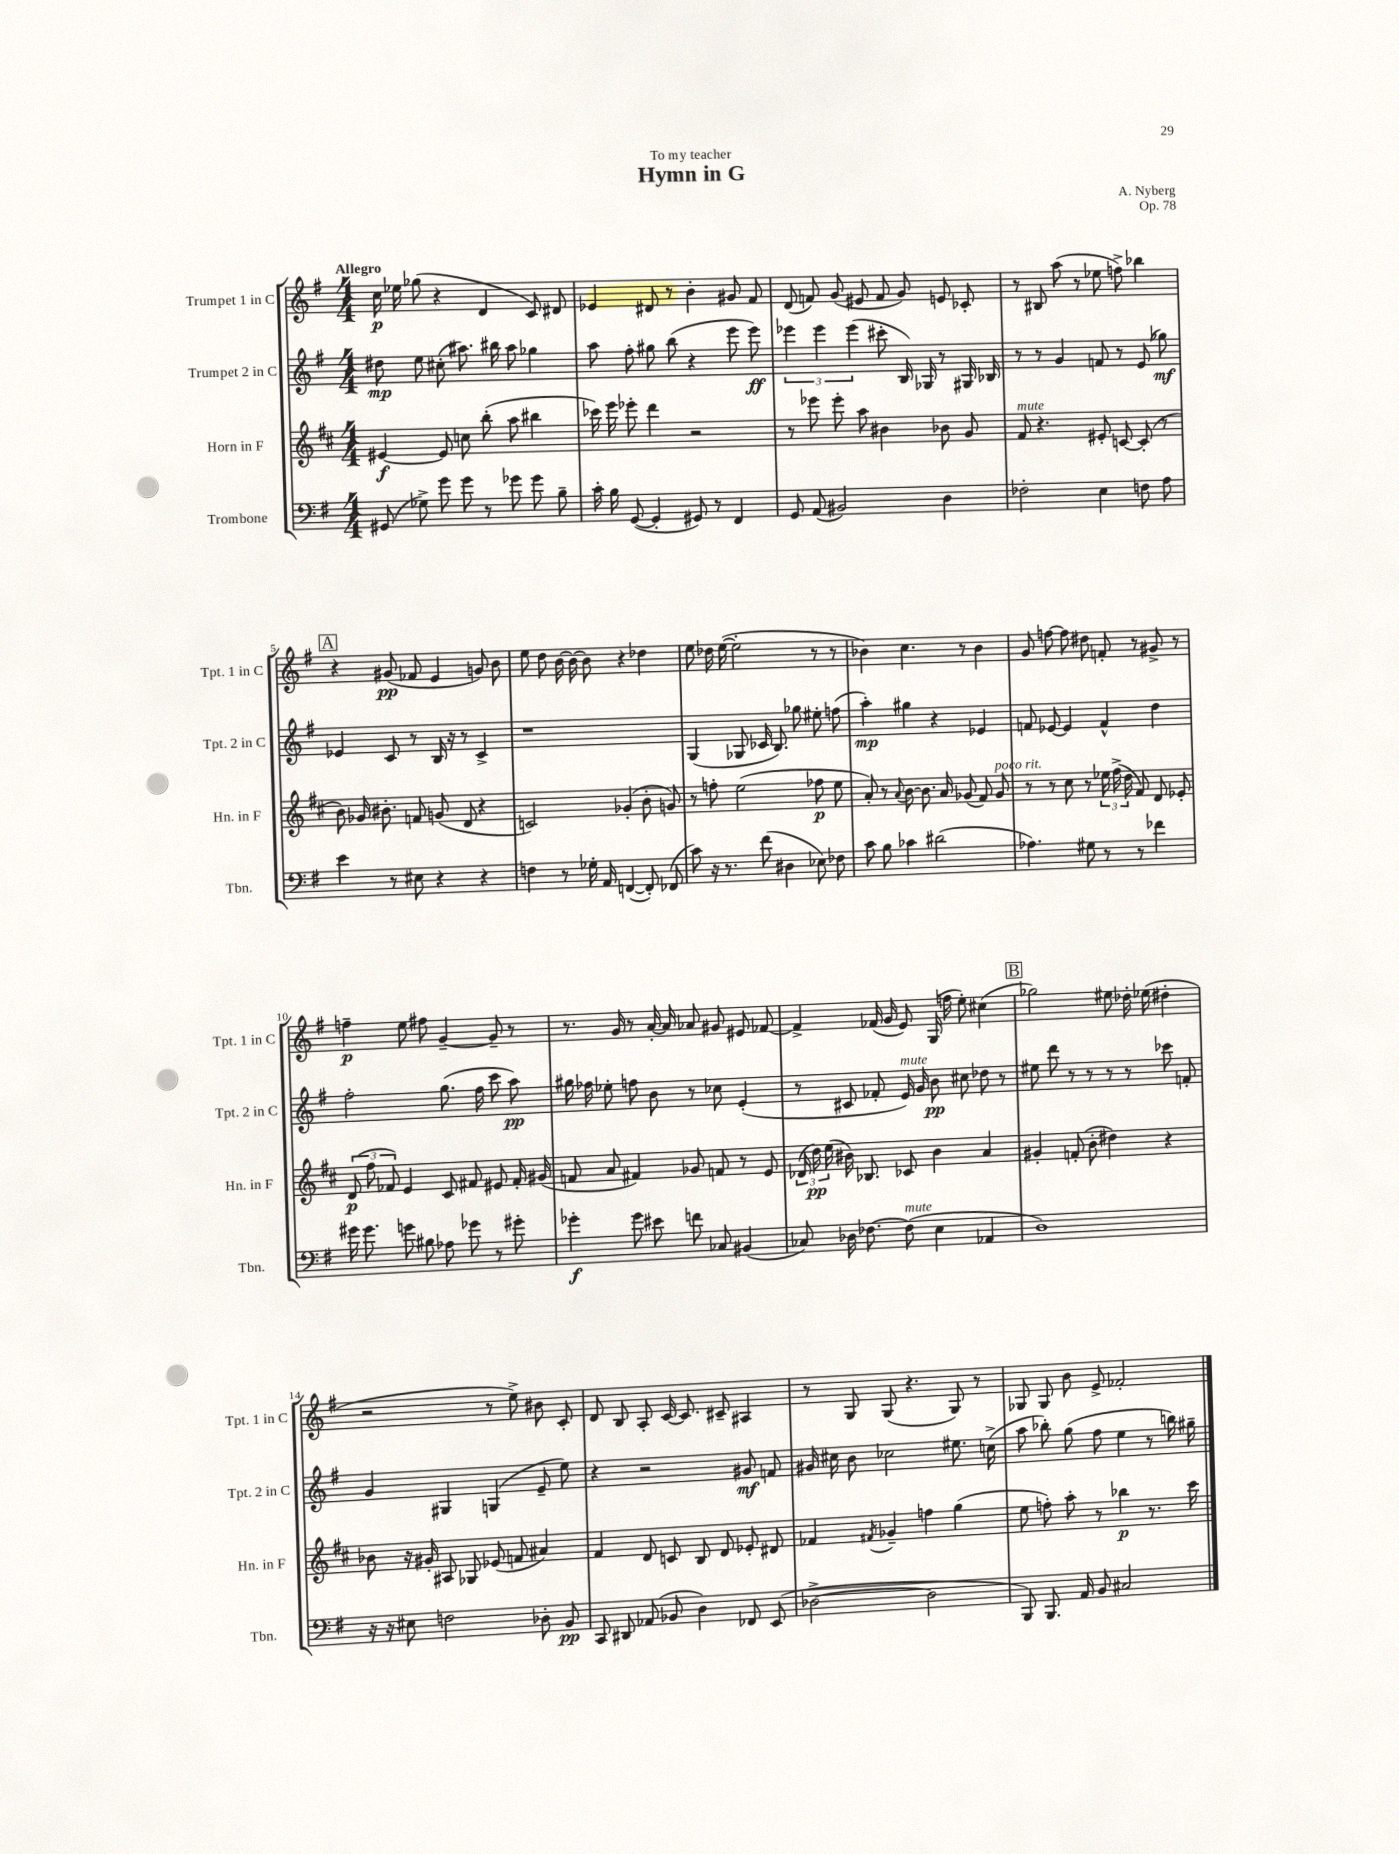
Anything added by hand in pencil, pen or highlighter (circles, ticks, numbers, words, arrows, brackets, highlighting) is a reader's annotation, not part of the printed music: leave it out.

**kern	**dynam	**kern	**dynam	**kern	**dynam	**kern	**dynam
*part4	*part4	*part3	*part3	*part2	*part2	*part1	*part1
*staff4	*staff4	*staff3	*staff3	*staff2	*staff2	*staff1	*staff1
*I"Trombone	*	*I"Horn in F	*	*I"Trumpet 2 in C	*	*I"Trumpet 1 in C	*
*I'Tbn.	*	*I'Hn. in F	*	*I'Tpt. 2 in C	*	*I'Tpt. 1 in C	*
*clefF4	*	*clefG2	*	*clefG2	*	*clefG2	*
*k[f#]	*	*k[f#c#]	*	*k[f#]	*	*k[f#]	*
*M4/4	*	*M4/4	*	*M4/4	*	*M4/4	*
=1	=1	=1	=1	=1	=1	=1	=1
!	!	!	!	!	!	!LO:TX:a:B:t=Allegro	!
(8GG#X/	.	[4e#X/	f	8dd#X\	mp	16cc\	p
.	.	.	.	.	.	16ee-X\	.
8G-X^\)	.	.	.	8ee\	.	(8gg-X\	.
8g\	.	8e#/]	.	(8cc#X'\	.	4r	.
8g\	.	8ccn\	.	8.aa#X\)	.	.	.
8r	.	(8bb'\	.	.	.	4d/	.
.	.	.	.	16bb#X\	.	.	.
8g-X\	.	8aa\	.	8aa#\	.	.	.
8g-\	.	4bb#X\	.	4gg-X\	.	8c/)	.
8B~\	.	.	.	.	.	8d#X/	.
=2	=2	=2	=2	=2	=2	=2	=2
16c'\	.	16ccc-X\)	.	8aa\	.	4e-X/	.
16B\	.	16eee\	.	.	.	.	.
([8GG/	.	8eee-X'\	.	8ff#'\	.	.	.
4GG'/]	.	4ddd\	.	8gg#X\	.	8d#X/	.
.	.	.	.	(8bb\	.	8r	.
8GG#X/)	.	2r	.	4r	.	4b'\	.
8r	.	.	.	.	.	.	.
4FF#/	.	.	.	8eee\	.	8g#X/	.
.	.	.	.	8eee\)	ff	8f#/	.
=3	=3	=3	=3	=3	=3	=3	=3
8GG/	.	8r	.	6eee-X\	.	(8d/	.
(8AA/	.	8eee-X\	.	.	.	8fn/)	.
.	.	.	.	6eee-\	.	.	.
2BB#X/)	.	8eee-'\	.	.	.	(8g/	.
.	.	.	.	(6eee-\	.	.	.
.	.	8aa\	.	.	.	8e#X/	.
.	.	4b#X\	.	8ccc#X'\	.	8f/	.
.	.	.	.	16B/)	.	8g/)	.
.	.	.	.	16G-X/	.	.	.
4D\	.	8b-X\	.	8r	.	8en/	.
.	.	8g/	.	16G#X/	.	8c-X'/	.
.	.	.	.	16B-X/	.	.	.
=4	=4	=4	=4	=4	=4	=4	=4
!	!	!LO:TX:a:i:t=mute	!	!	!	!	!
2F-X'\	.	8f#/	.	8r	.	8r	.
.	.	4.r	.	8r	.	8B#X/	.
.	.	.	.	4g/	.	(8aa\	.
.	.	.	.	.	.	8r	.
4E\	.	8e#X'/	.	8fn/	.	8ee-X\	.
.	.	[8cn/	.	8r	.	8ffn^\)	.
8Fn\	.	(8c'/]	.	(8e/	.	4bb-X\	.
8A\	.	8r	.	8gg-X\)	mf	.	.
!!LO:LB:g=z
!!LO:REH:place=s1:t=A
=5	=5	=5	=5	=5	=5	=5	=5
4e\	.	8b\)	.	4e-X/	.	4r	.
.	.	16g-X/	.	.	.	.	.
.	.	8.b#X'\	.	.	.	.	.
8r	.	.	.	8c/	.	(8g#X/	pp
8E#X\	.	8fn/	.	8r	.	8f-X/	.
4r	.	(8gn/	.	16B/	.	4e/	.
.	.	.	.	16r	.	.	.
.	.	8d/	.	8r	.	.	.
4r	.	4r	.	4c^/	.	8gn/)	.
.	.	.	.	.	.	8b\	.
=6	=6	=6	=6	=6	=6	=6	=6
4Fn\	.	2cn/)	.	1r	.	8ee\	.
.	.	.	.	.	.	8dd\	.
8r	.	.	.	.	.	[16b\	.
.	.	.	.	.	.	16b\_	.
16G-X'\	.	.	.	.	.	8b\]	.
16AA/	.	.	.	.	.	.	.
([4FFn/	.	(4g-X'/	.	.	.	4r	.
8FF'/])	.	8b'\	.	.	.	4dd-X\	.
(8FF-X/	.	8gn/)	.	.	.	.	.
=7	=7	=7	=7	=7	=7	=7	=7
8c\)	.	8r	.	(4G/	.	8ee\	.
16r	.	8ffn'\	.	.	.	16dd-X\	.
8.r	.	.	.	.	.	([16ee\	.
.	.	(2ee\	.	8G-X/	.	2ee'\]	.
(8f#\	.	.	.	16c-X/	.	.	.
.	.	.	.	8.B/)	.	.	.
4D#X\	.	.	.	.	.	.	.
.	.	.	.	8gg-X\	.	.	.
8E-X\)	.	8ff-X\	p	8ee#X'\	.	8r	.
8F-X\	.	8ee\	.	(8ffn\	.	8r	.
=8	=8	=8	=8	=8	=8	=8	=8
8c\	.	8a'/)	.	4aa'\)	mp	4b-X\)	.
8B\	.	8r	.	.	.	.	.
.	.	8qqa/	.	.	.	.	.
4c-X\	.	[8b\	.	4gg#X\	.	4.cc\	.
.	.	8.b\]	.	.	.	.	.
(2d#X\	.	.	.	4r	.	.	.
.	.	16a/	.	.	.	.	.
.	.	(8g-X/	.	.	.	8r	.
.	.	8f#/)	.	4e-X/	.	4b-\	.
!	!	!LO:TX:a:i:t=poco rit.	!	!	!	!	!
.	.	8g-/	.	.	.	.	.
=9	=9	=9	=9	=9	=9	=9	=9
4.A-X\)	.	8r	.	8fn/	.	8g/	.
.	.	8r	.	[8e-X/	.	[8ffn\	.
.	.	8cc#\	.	4e-/]	.	8ff\]	.
8G#X\	.	8r	.	.	.	8dd#X\	.
8r	.	24ee-X\	.	4f^^/	.	8fn'/	.
.	.	(24ff#^\	.	.	.	.	.
.	.	24dd\	.	.	.	.	.
8r	.	8f#/)	.	.	.	8r	.
4f-X\	.	8d/	.	4dd\	.	8g#X^/	.
.	.	8e-X'/	.	.	.	8r	.
!!LO:LB:g=z
=10	=10	=10	=10	=10	=10	=10	=10
16g#X\	.	(12d/	p	2ff#'\	.	4ffn~\	p
8.g#\	.	.	.	.	.	.	.
.	.	12ff#\	.	.	.	.	.
.	.	12f-X/)	.	.	.	.	.
8gn\	.	4e/	.	.	.	8ee\	.
8B#X\	.	.	.	.	.	8ff#X\	.
8A-X\	.	8c#/	.	(8.gg\	.	[4g~/	.
8g-X\	.	8f#X/	.	.	.	.	.
.	.	.	.	16ff#\	.	.	.
8r	.	8e#X/	.	8ccc\	.	8g~/]	.
8g#X'\	.	16f#'/	.	8aa\)	pp	8r	.
.	.	(16g#X/	.	.	.	.	.
=11	=11	=11	=11	=11	=11	=11	=11
4g-X'\	f	8fn/	.	16gg#X\	.	8.r	.
.	.	.	.	16ff-X\	.	.	.
.	.	8a/	.	8ee-X'\	.	.	.
.	.	.	.	.	.	16g/	.
8g-\	.	4f#X/)	.	8ffn\	.	8r	.
8e#X\	.	.	.	8b\	.	[16a'/	.
.	.	.	.	.	.	16a/]	.
8fn\	.	8g-X/	.	8r	.	8a-X/	.
8C-X/	.	8fn/	.	8cc-X\	.	8g#X/	.
(4BB#X/	.	8r	.	(4e'/	.	8e#X/	.
.	.	8e/	.	.	.	[8f-X/	.
=12	=12	=12	=12	=12	=12	=12	=12
8C-X/)	.	(24d-X/	.	8r	.	4f-^/]	.
.	.	24dd\)	pp	.	.	.	.
.	.	(24ee\	.	.	.	.	.
16D-X\	.	16b#X\)	.	8c#X/	.	.	.
[8.F-X\	.	8.B-X/	.	.	.	.	.
.	.	.	.	8f-X'/	.	(16f-X/	.
.	.	.	.	.	.	16g/	.
!	!	!	!	!LO:TX:a:i:t=mute	!	!	!
!LO:TX:a:i:t=mute	!	!	!	!	!	!	!
(8F-\]	.	8c-X/	.	16e/)	.	8e/)	.
.	.	.	.	16g/	.	.	.
4E\	.	4b#\	.	8b\	pp	(16G/	.
.	.	.	.	.	.	16ffn\	.
.	.	.	.	8cc#X\	.	8ee'\)	.
4AA-X/	.	4a/	.	8dd-X\	.	(4cc#X\	.
.	.	.	.	8r	.	.	.
!!LO:REH:place=s1:t=B
=13	=13	=13	=13	=13	=13	=13	=13
1D)	.	4g#X'/	.	8ee#X\	.	2gg-X\)	.
.	.	.	.	8ddd\	.	.	.
.	.	(8fn'/	.	8r	.	.	.
.	.	8b'\	.	8r	.	.	.
.	.	4dd#X\)	.	8r	.	8ee#X\	.
.	.	.	.	8r	.	16dd-X'\	.
.	.	.	.	.	.	(16ee-X\	.
.	.	4r	.	8ccc-X\	.	4dd#X'\	.
.	.	.	.	8fn'/	.	.	.
!!LO:LB:g=z
=14	=14	=14	=14	=14	=14	=14	=14
16r	.	8b-X\	.	4g/	.	2r	.
16r	.	.	.	.	.	.	.
8E#X\	.	16r	.	.	.	.	.
.	.	16g#X'/	.	.	.	.	.
2Fn\	.	8A#X/	.	4G#X/	.	.	.
.	.	8G-X/	.	.	.	.	.
.	.	(8e-X/	.	(4Gn/	.	8r	.
.	.	8fn/	.	.	.	8ee^\)	.
8D-X'\	.	4a#X/)	.	8e~/	.	8b#X\	.
8BB/	pp	.	.	8ee\)	.	8c'/	.
=15	=15	=15	=15	=15	=15	=15	=15
8CC/	.	4f#/	.	4r	.	8d/	.
8DD#X/	.	.	.	.	.	8B/	.
(8AA-X/	.	8d/	.	2r	.	8A'/	.
8BB-X/	.	8cn/	.	.	.	[16c/	.
.	.	.	.	.	.	8.c/]	.
4D\)	.	8B/	.	.	.	.	.
.	.	8d/	.	.	.	8c#X~/	.
8FF-X/	.	8e-X'/	.	8g#X/	mf	4A#X/	.
(8EE/	.	8d#X/	.	8fn/	.	.	.
=16	=16	=16	=16	=16	=16	=16	=16
[2D-X^\	.	4f-X/	.	16g#X/	.	8r	.
.	.	.	.	16cc#X\	.	.	.
.	.	.	.	8b\	.	8G/	.
.	.	8qf#X/	.	.	.	.	.
.	.	4g-X~/	.	2cc-X\	.	(8G/	.
.	.	.	.	.	.	4.r	.
2D-\]	.	4ffn\	.	.	.	.	.
.	.	(4gg\	.	8.ee#X\	.	8G/)	.
.	.	.	.	.	.	8r	.
.	.	.	.	(16ccn^\	.	.	.
=17	=17	=17	=17	=17	=17	=17	=17
8BBB/)	.	8ee\	.	8aa\	.	8G-X/	.
8.BBB/	.	8ffn'\)	.	8bb-X'\)	.	8G-/	.
.	.	8aa'\	.	(8gg\	.	8b\	.
16AA/	.	.	.	.	.	.	.
8BB/	.	8r	.	8ff#\	.	8e^/	.
2C#X/	.	4bb-X\	p	4ee\	.	2f-X'/	.
.	.	8.r	.	8r	.	.	.
.	.	.	.	16bbn\)	.	.	.
.	.	16ccc#\	.	16gg#X~\	.	.	.
==	==	==	==	==	==	==	==
*-	*-	*-	*-	*-	*-	*-	*-
